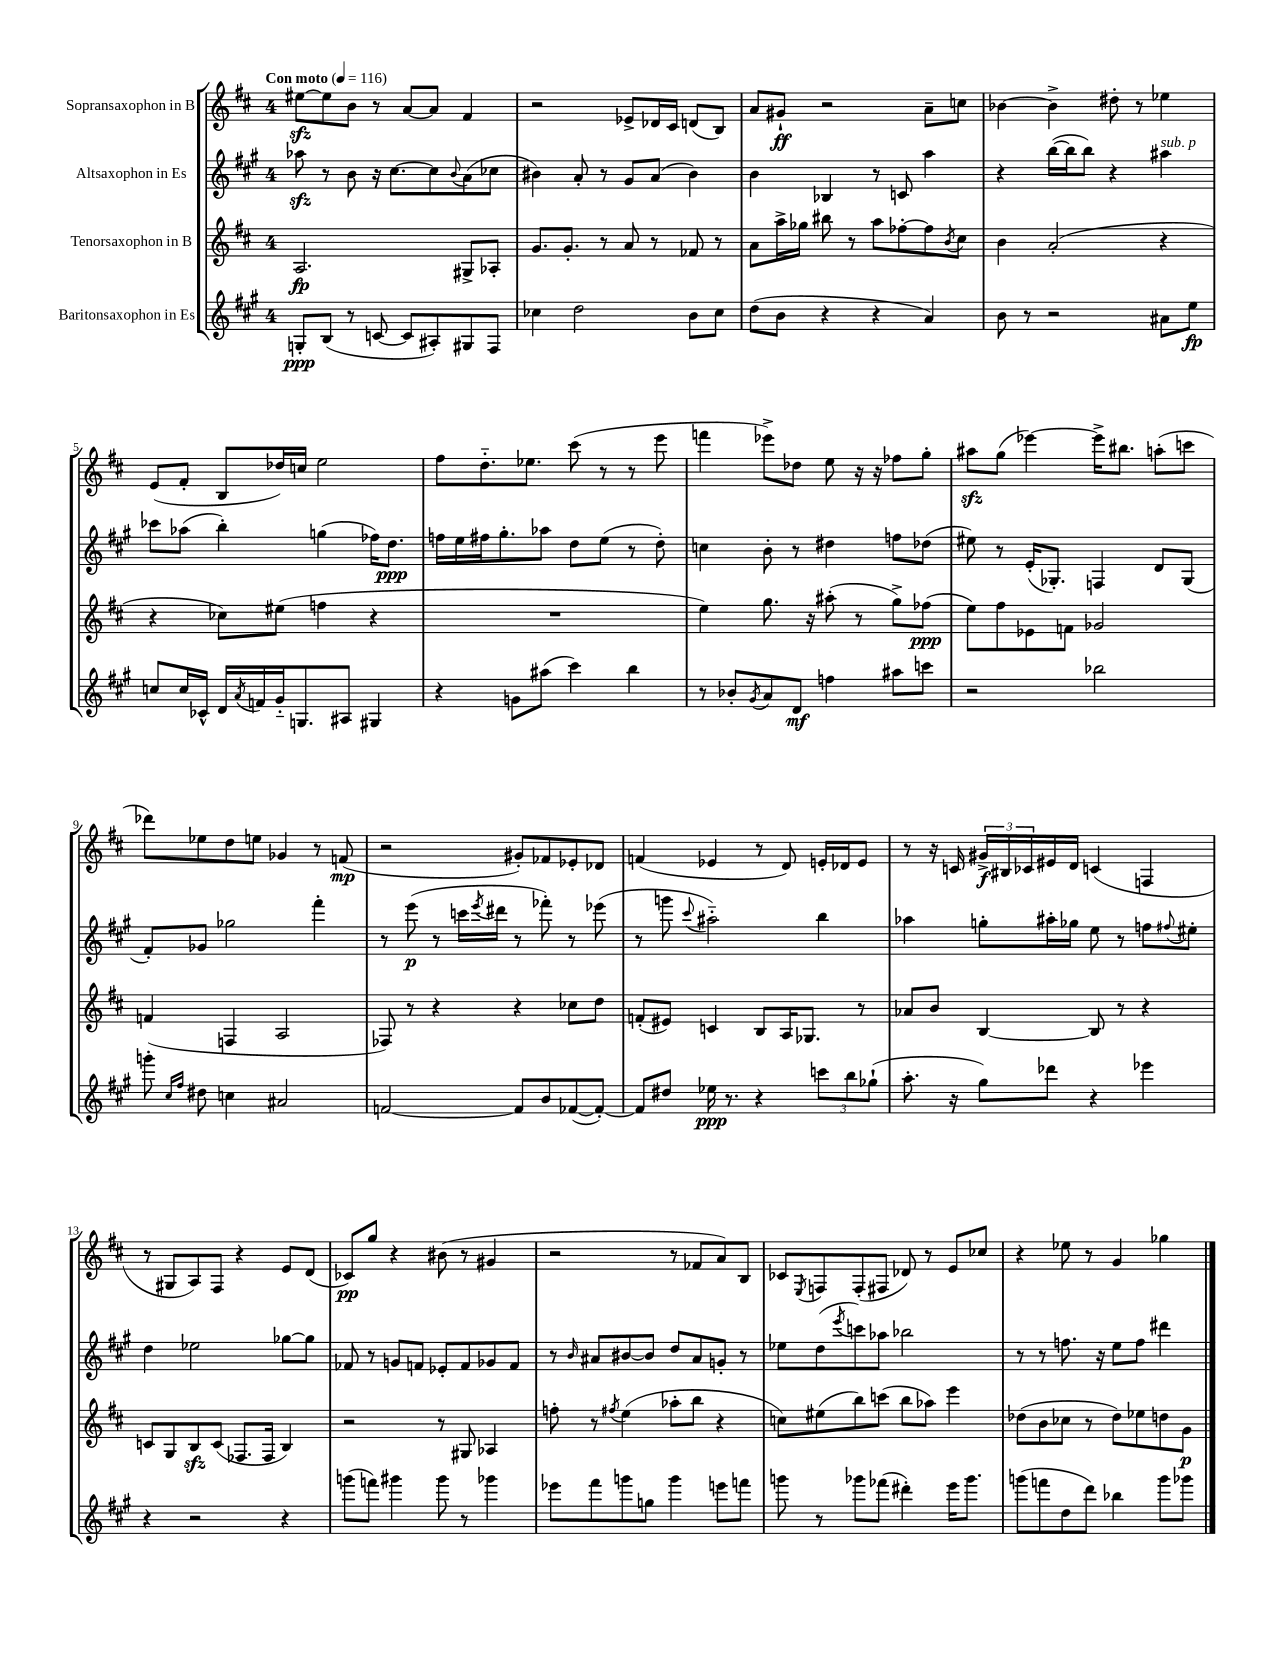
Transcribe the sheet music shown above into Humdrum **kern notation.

**kern	**dynam	**kern	**dynam	**kern	**dynam	**kern	**dynam
*part4	*part4	*part3	*part3	*part2	*part2	*part1	*part1
*staff4	*staff4	*staff3	*staff3	*staff2	*staff2	*staff1	*staff1
*I"Baritonsaxophon in Es	*	*I"Tenorsaxophon in B	*	*I"Altsaxophon in Es	*	*I"Sopransaxophon in B	*
*clefG2	*	*clefG2	*	*clefG2	*	*clefG2	*
*k[f#c#g#]	*	*k[f#c#]	*	*k[f#c#g#]	*	*k[f#c#]	*
*M4/4	*	*M4/4	*	*M4/4	*	*M4/4	*
*MM116	*	*MM116	*	*MM116	*	*MM116	*
=1	=1	=1	=1	=1	=1	=1	=1
!	!	!	!	!	!	!LO:TX:a:B:t=Con moto	!
8Gn'/L	ppp	2.A/	fp	8aa-Xzz\	.	[8ee#Xzz\L	.
(8B/J	.	.	.	8r	.	8ee#\]	.
8r	.	.	.	8b\	.	8b\J	.
[8cn/	.	.	.	16r	.	8r	.
.	.	.	.	[8.cc#\L	.	.	.
8c/L]	.	.	.	.	.	[8a/L	.
8A#X'/)	.	.	.	8cc#\]	.	8a/J]	.
.	.	.	.	8qqb/	.	.	.
8G#X/	.	8G#X^/L	.	(8a\	.	4f#/	.
8F#/J	.	8A-X'/J	.	8cc-X\J	.	.	.
=2	=2	=2	=2	=2	=2	=2	=2
4cc-X\	.	8.g/L	.	4b#X\)	.	2r	.
.	.	8.g'/J	.	.	.	.	.
2dd\	.	.	.	8a'/	.	.	.
.	.	8r	.	8r	.	.	.
.	.	8a/	.	8g#/L	.	8e-X^/L	.
.	.	8r	.	(8a/J	.	16d-X/L	.
.	.	.	.	.	.	16c#/JJ	.
8b\L	.	8f-X/	.	4b#\)	.	(8dn/L	.
8cc-\J	.	8r	.	.	.	8B/J)	.
=3	=3	=3	=3	=3	=3	=3	=3
(8dd\L	.	8a\L	.	4b\	.	8a/L	.
8b\J	.	16aa^\L	.	.	.	8g#X`/J	ff
.	.	16gg-X\JJ	.	.	.	.	.
4r	.	8bb#X\	.	4B-X/	.	2r	.
.	.	8r	.	.	.	.	.
4r	.	8aa\L	.	8r	.	.	.
.	.	[8ff-X'\	.	8cn/	.	.	.
4a/)	.	8ff-\]	.	4aa\	.	8a~\L	.
.	.	8qb/	.	.	.	.	.
.	.	8cc#\J	.	.	.	8ccn\J	.
=4	=4	=4	=4	=4	=4	=4	=4
8b\	.	4b\	.	4r	.	[4b-X\	.
8r	.	.	.	.	.	.	.
2r	.	(2a'/	.	([16bb\LL	.	4b-^\]	.
.	.	.	.	16bb\J]	.	.	.
.	.	.	.	8bb\J)	.	.	.
.	.	.	.	4r	.	8dd#X'\	.
.	.	.	.	.	.	8r	.
!	!	!	!	!LO:TX:a:i:t=sub. p	!	!	!
8a#X\L	.	4r	.	4aa#X\	.	4ee-X\	.
8ee\J	fp	.	.	.	.	.	.
!!LO:LB:g=z
=5	=5	=5	=5	=5	=5	=5	=5
8ccn/L	.	4r	.	8ccc-X\L	.	(8e/L	.
16cc/L	.	.	.	(8aa-X\J	.	8f#'/J	.
16c-X^^/JJ	.	.	.	.	.	.	.
16d/LL	.	8cc-X\L)	.	4bb'\)	.	8B/L	.
8qa/	.	.	.	.	.	.	.
16fn/	.	.	.	.	.	.	.
16g#/J	.	(8ee#X\J	.	.	.	16dd-X/L)	.
8.Gn/	.	.	.	.	.	16ccn/JJ	.
.	.	4ffn\	.	(4ggn\	.	2ee\	.
8A#X/J	.	.	.	.	.	.	.
4G#X/	.	4r	.	16ff-X\KL)	.	.	.
.	.	.	.	8.dd\J	ppp	.	.
=6	=6	=6	=6	=6	=6	=6	=6
4r	.	1r	.	16ffn\LL	.	8ff#\L	.
.	.	.	.	16ee\	.	.	.
.	.	.	.	16ff#X\J	.	8.dd\	.
.	.	.	.	8.gg#'\	.	.	.
8gn\L	.	.	.	.	.	.	.
.	.	.	.	.	.	8.ee-X\J	.
(8aa#X\J	.	.	.	8aa-X\J	.	.	.
4ccc#\)	.	.	.	8dd\L	.	(8ccc#\	.
.	.	.	.	(8ee\J	.	8r	.
4bb\	.	.	.	8r	.	8r	.
.	.	.	.	8dd'\)	.	8eee\	.
=7	=7	=7	=7	=7	=7	=7	=7
8r	.	4ee\)	.	4ccn\	.	4fffn\	.
8b-X'/L	.	.	.	.	.	.	.
8qg#/	.	.	.	.	.	.	.
8a/	.	8.gg\	.	8b'\	.	8eee-X^\L)	.
8d/J	mf	.	.	8r	.	8dd-X\J	.
.	.	16r	.	.	.	.	.
4ffn\	.	(8aa#X'\	.	4dd#X\	.	8ee\	.
.	.	8r	.	.	.	16r	.
.	.	.	.	.	.	16r	.
8aa#X\L	.	8gg^\L)	.	8ffn\L	.	8ff-X\L	.
8cccn\J	.	(8ff-X\J	ppp	(8dd-X\J	.	8gg'\J	.
=8	=8	=8	=8	=8	=8	=8	=8
2r	.	8ee\L)	.	8ee#X\)	.	8aa#Xzz\L	.
.	.	8ff#\	.	8r	.	(8gg\J	.
.	.	8e-X\	.	(16e'/KL	.	[4eee-X\)	.
.	.	.	.	8.G-X'/J)	.	.	.
.	.	8fn\J	.	.	.	.	.
2bb-X\	.	2g-X/	.	4Fn/	.	16eee-^\KL]	.
.	.	.	.	.	.	8.bb#X\J	.
.	.	.	.	8d/L	.	(8aan'\L	.
.	.	.	.	(8G-/J	.	8cccn\J	.
!!LO:LB:g=z
=9	=9	=9	=9	=9	=9	=9	=9
8gggn'\	.	(4fn/	.	8f#'/L)	.	8ddd-X\L)	.
16qqcc#/LL	.	.	.	.	.	.	.
16qqff#/JJ	.	.	.	.	.	.	.
8dd#X\	.	.	.	8g-X/J	.	8ee-X\	.
4ccn\	.	4Fn/	.	2gg-X\	.	8dd\	.
.	.	.	.	.	.	8een\J	.
2a#X/	.	2A/	.	.	.	4g-X/	.
.	.	.	.	4fff#'\	.	8r	.
.	.	.	.	.	.	(8fn/	mp
=10	=10	=10	=10	=10	=10	=10	=10
[2fn/	.	8F-X/)	.	8r	.	2r	.
.	.	8r	.	(8eee\	p	.	.
.	.	4r	.	8r	.	.	.
.	.	.	.	16cccn\LL	.	.	.
.	.	.	.	8qeee/	.	.	.
.	.	.	.	16ddd#X\JJ	.	.	.
8f/L]	.	4r	.	8r	.	8g#X'/L)	.
8b/	.	.	.	8fff-X'\)	.	8f-X/	.
([8f-X/	.	8cc-X\L	.	8r	.	8e-X'/	.
8f-'/J_)	.	8dd\J	.	(8eee-X\	.	8d-X/J	.
=11	=11	=11	=11	=11	=11	=11	=11
8f-/L]	.	(8fn'/L	.	8r	.	(4fn/	.
8dd#X/J	.	8e#X/J)	.	8gggn\	.	.	.
.	.	.	.	8qqccc#/	.	.	.
16ee-X\	ppp	4cn/	.	2aa#X\)	.	4e-X/	.
8.r	.	.	.	.	.	.	.
4r	.	8B/L	.	.	.	8r	.
.	.	16A/K	.	.	.	8d/)	.
.	.	8.G-X/J	.	.	.	.	.
12cccn\L	.	.	.	4bb\	.	16en'/LL	.
.	.	.	.	.	.	16d-X/J	.
12bb\	.	.	.	.	.	.	.
.	.	8r	.	.	.	8e/J	.
(12gg-X`\J	.	.	.	.	.	.	.
=12	=12	=12	=12	=12	=12	=12	=12
8.aa'\	.	8a-X/L	.	4aa-X\	.	8r	.
.	.	8b/J	.	.	.	16r	.
16r	.	.	.	.	.	16cn/	.
8gg#\L)	.	[4B/	.	8ggn'\L	.	24g#X^/LL	f
.	.	.	.	.	.	24B#X/	.
.	.	.	.	.	.	24c-X/	.
8ddd-X\J	.	.	.	16aa#X'\L	.	16e#X/	.
.	.	.	.	16gg-X\JJ	.	16d/JJ	.
4r	.	8B/]	.	8ee\	.	(4cn/	.
.	.	8r	.	8r	.	.	.
4eee-X\	.	4r	.	8ffn\L	.	4Fn/	.
.	.	.	.	8qqff#X/	.	.	.
.	.	.	.	8ee#X'\J	.	.	.
!!LO:LB:g=z
=13	=13	=13	=13	=13	=13	=13	=13
4r	.	8cn/L	.	4dd\	.	8r	.
.	.	8G/	.	.	.	8G#X/L	.
2r	.	8Bzz/	.	2ee-X\	.	8A/)	.
.	.	(8c/J	.	.	.	8F#/J	.
.	.	8.F-X/L	.	.	.	4r	.
.	.	16F-/Jk	.	.	.	.	.
4r	.	4B/)	.	[8gg-X\L	.	8e/L	.
.	.	.	.	8gg-\J]	.	(8d/J	.
=14	=14	=14	=14	=14	=14	=14	=14
(8gggn\L	.	2r	.	8f-X/	.	8c-X/L)	pp
8fffn\J)	.	.	.	8r	.	8gg/J	.
4ggg#X\	.	.	.	8gn/L	.	4r	.
.	.	.	.	8fn/J	.	.	.
8ggg#\	.	8r	.	8e-X'/L	.	(8b#X\	.
8r	.	8G#X/	.	8f/	.	8r	.
4ggg-X\	.	4A-X/	.	8g-X/	.	4g#X/	.
.	.	.	.	8f/J	.	.	.
=15	=15	=15	=15	=15	=15	=15	=15
8eee-X\L	.	8ffn'\	.	8r	.	2r	.
.	.	.	.	16qqb/	.	.	.
8fff#\	.	8r	.	8a#X/L	.	.	.
.	.	8qff#X/	.	.	.	.	.
8gggn\	.	(4ee\	.	[8b#X/	.	.	.
8ggn\J	.	.	.	8b#/J]	.	.	.
4ggg\	.	8aa-X'\L	.	8dd/L	.	8r	.
.	.	8bb\J	.	8a#/	.	8f-X/L	.
8eeen\L	.	4r	.	8gn'/J	.	8a/)	.
8fffn\J	.	.	.	8r	.	8B/J	.
=16	=16	=16	=16	=16	=16	=16	=16
8gggn\	.	8ccn\L)	.	8ee-X\L	.	8c-X/L	.
.	.	.	.	.	.	8qE/	.
8r	.	(8ee#X\	.	(8dd\	.	8Fn/	.
.	.	.	.	8qeee/	.	.	.
8ggg-X\L	.	8bb\)	.	8cccn\)	.	(8F'/	.
(8fff-X\J	.	(8cccn\J	.	8aa-X\J	.	8F#X/J	.
4ddd#X'\)	.	8bb\L	.	2bb-X\	.	8d-X/)	.
.	.	8aa-X\J)	.	.	.	8r	.
16eee\KL	.	4eee\	.	.	.	8e/L	.
8.ggg-\J	.	.	.	.	.	.	.
.	.	.	.	.	.	8cc-X/J	.
=17	=17	=17	=17	=17	=17	=17	=17
(8gggn\L	.	(8dd-X\L	.	8r	.	4r	.
8fffn\	.	8b\	.	8r	.	.	.
8dd\	.	8cc-X\J	.	8.ffn\	.	8ee-X\	.
8ddd\J)	.	8r	.	.	.	8r	.
.	.	.	.	16r	.	.	.
4bb-X\	.	8dd-\L)	.	8ee\L	.	4g/	.
.	.	8ee-X\	.	8ff\J	.	.	.
8ggg\L	.	8ddn\	.	4ddd#X\	.	4gg-X\	.
8ggg-X\J	.	8g\J	p	.	.	.	.
==	==	==	==	==	==	==	==
*-	*-	*-	*-	*-	*-	*-	*-
